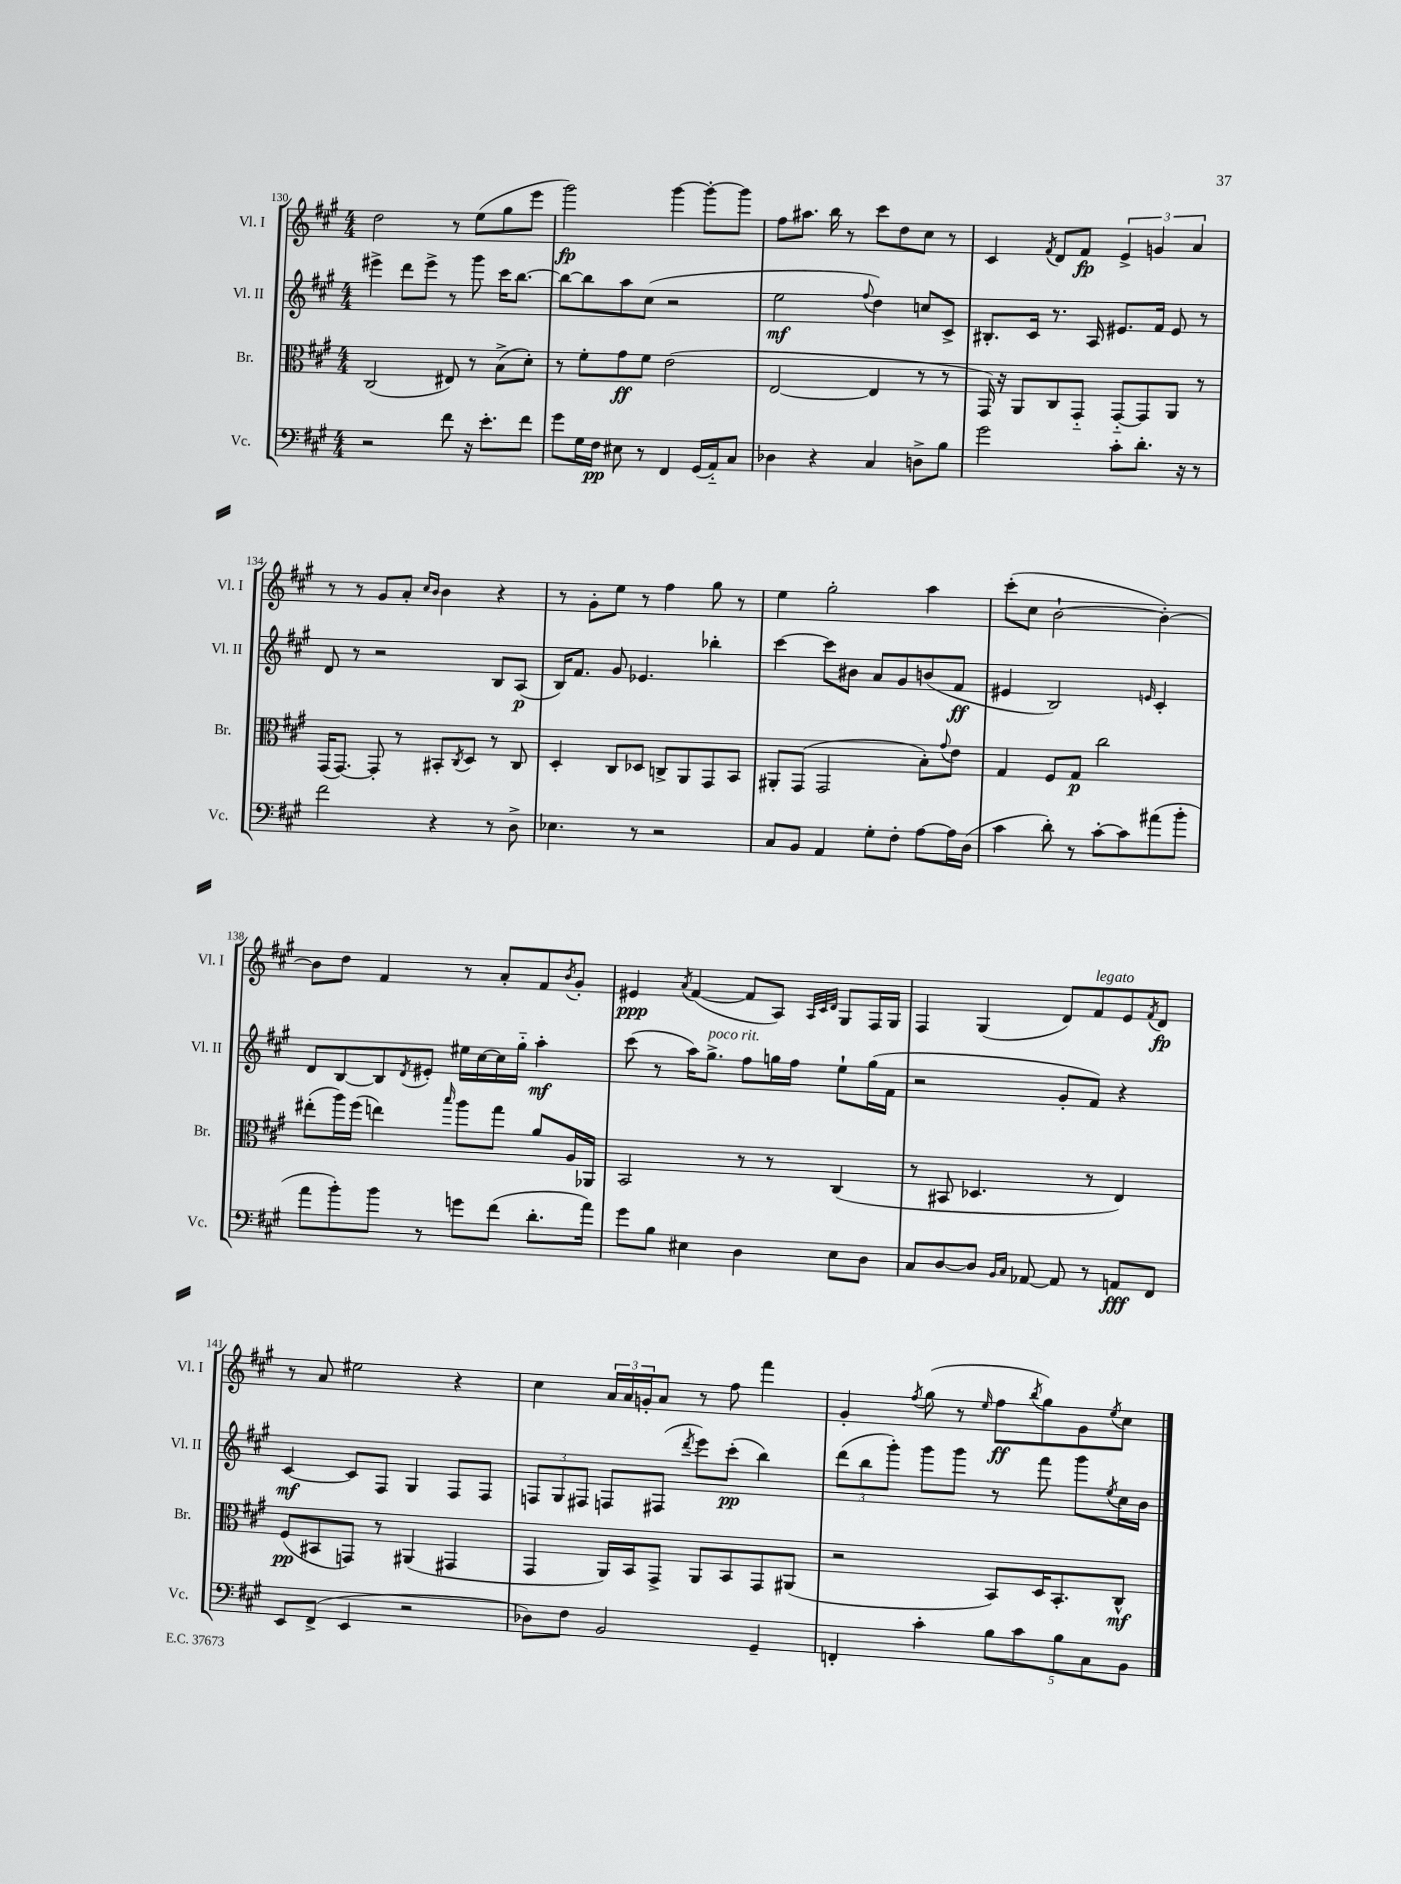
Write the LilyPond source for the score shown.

<<
\new StaffGroup <<
\new Staff = "s0" \with { instrumentName = "Vl. I" shortInstrumentName = "Vl. I" } {
    \clef treble \key a \major \numericTimeSignature \time 4/4
    d''2 r8 e''8( gis''8 e'''8 |
    gis'''2\fp) gis'''4~ gis'''8~-. gis'''8 |
    fis''8 ais''8. b''16 r8 cis'''8 d''8 cis''8 r8 |
    cis'4 \acciaccatura { fis'8 } d'8 fis'8\fp \tuplet 3/2 { e'4-> g'4 a'4 } |
    r8 r8 gis'8 a'8-. \grace { cis''16 b'16 } b'4 r4 |
    r8 gis'8-. e''8 r8 fis''4 gis''8 r8 |
    e''4 gis''2-. a''4 |
    cis'''8-.( cis''8 b'2~-! b'4~-.) |
    b'8 d''8 fis'4 r8 a'8-. fis'8 \acciaccatura { b'8 } gis'8-. |
    eis'4\ppp \acciaccatura { a'8 } fis'4~( fis'8 a8) \grace { a32 cis'32 d'32 } gis8 fis16 gis16 |
    fis4 gis4( d'8) fis'8^\markup { \italic "legato" } e'8 \acciaccatura { fis'8 } d'8\fp |
    r8 a'8 eis''2 r4 |
    cis''4 \tuplet 3/2 { a'16 a'16 g'16-. } a'8 r8 fis''8 fis'''4 |
    gis'4-. \acciaccatura { fis''8 } gis''8( r8 \grace { e''16 } fis''8\ff \acciaccatura { b''8 } gis''8) gis'8 \acciaccatura { e''8 } cis''8 \bar "|." |
}
\new Staff = "s1" \with { instrumentName = "Vl. II" shortInstrumentName = "Vl. II" } {
    \clef treble \key a \major \numericTimeSignature \time 4/4
    eis'''4-> d'''8 eis'''8-> r8 gis'''8 cis'''16 b''8.~ |
    b''8~ b''8 a''8 cis''8( r2 |
    e''2\mf \appoggiatura { fis''8 } d''4) c''8 cis'8-> |
    bis8.-. cis'16 r8. a16 eis'8. fis'16 eis'8 r8 |
    d'8 r8 r2 b8 a8\p( |
    b16) fis'8. gis'8 ees'4. bes''4-. |
    cis'''4~ cis'''8 bis'8 a'8 gis'8 b'8( fis'8\ff |
    eis'4 b2) \grace { e'16 } cis'4-. |
    d'8 b8~ b8 \acciaccatura { d'8 } eis'8-. eis''16 cis''16~ cis''16 gis''16-_ a''4-.\mf |
    cis'''8( r8 a''16) gis''8.->^\markup { \italic "poco rit." } fis''8 g''16 fis''16 e''8-! g''16( fis'16 |
    r2 gis'8-. fis'8) r4 |
    cis'4~\mf cis'8 fis8 gis4 fis8 fis8 |
    \tuplet 3/2 { f8 gis8 fis8 } f8 fis8( \acciaccatura { d'''8 } e'''8) cis'''8-.\pp( b''4) |
    \tuplet 3/2 { d'''8( b''8 gis'''8-.) } gis'''8 gis'''8 r8 fis'''8 gis'''8 \acciaccatura { e''8 } cis''16 b'16 \bar "|." |
}
\new Staff = "s2" \with { instrumentName = "Br." shortInstrumentName = "Br." } {
    \clef alto \key a \major \numericTimeSignature \time 4/4
    cis2( eis8) r8 b8->( d'8-.) |
    r8 fis'8-. gis'8\ff fis'8 e'2( |
    e2~ e4 r8 r8 |
    gis,16) r16 a,8 cis8 gis,8-_ gis,8~-_ gis,8 a,8 r8 |
    gis,16( gis,8.~) gis,8-. r8 bis,8-. \acciaccatura { cis8 } d8 r8 cis8 |
    d4-. cis8 des8 c8-> a,8 gis,8 b,8 |
    ais,8-. gis,8( gis,2 b8-.) \appoggiatura { gis'8 } e'8 |
    gis4 fis8 gis8\p cis''2 |
    eis''8-.( a''16) fis''16( e''4) \grace { b''16 } a''8 gis''8 a'8 a16 aes,16 |
    b,2 r8 r8 cis4( |
    r8 bis,8 des4. r8 e4) |
    fis8\pp( bis,8 g,8) r8 ais,4( gis,4 |
    gis,4 a,16) b,16 gis,8-> a,8 b,8 gis,8 ais,8( |
    r2 b,8) d16 b,8.-. cis8-^\mf \bar "|." |
}
\new Staff = "s3" \with { instrumentName = "Vc." shortInstrumentName = "Vc." } {
    \clef bass \key a \major \numericTimeSignature \time 4/4
    r2 fis'8 r16 e'8.-. fis'8 |
    gis'8 gis16 fis16\pp eis8 r8 fis,4 gis,16( a,16-_) cis8 |
    des4 r4 cis4 d8-> b8 |
    gis'2 cis'8-. d'8.-. r16 r8 |
    fis'2 r4 r8 d8-> |
    ees4. r8 r2 |
    cis8 b,8 a,4 gis8-. fis8-. a8~ a16 d16( |
    cis'4 d'8-.) r8 cis'8~-. cis'8 ais'8( b'8-. |
    a'8 b'8-.) b'8 r8 g'8 fis'8( d'8.-. a'16) |
    gis'8 b8 eis4 d4 eis8 d8 |
    cis8 d8~ d8 \grace { b,16 cis16 } aes,8~ aes,8 r8 a,8\fff fis,8 |
    e,8 fis,8->( e,4 r2 |
    des8) fis8 b,2 gis,4-- |
    f,4-. cis'4-. \tuplet 5/4 { b8 cis'8 b8 cis8 b,8 } \bar "|." |
}
>>
>>
\layout { \context { \Score currentBarNumber = #130 } }
